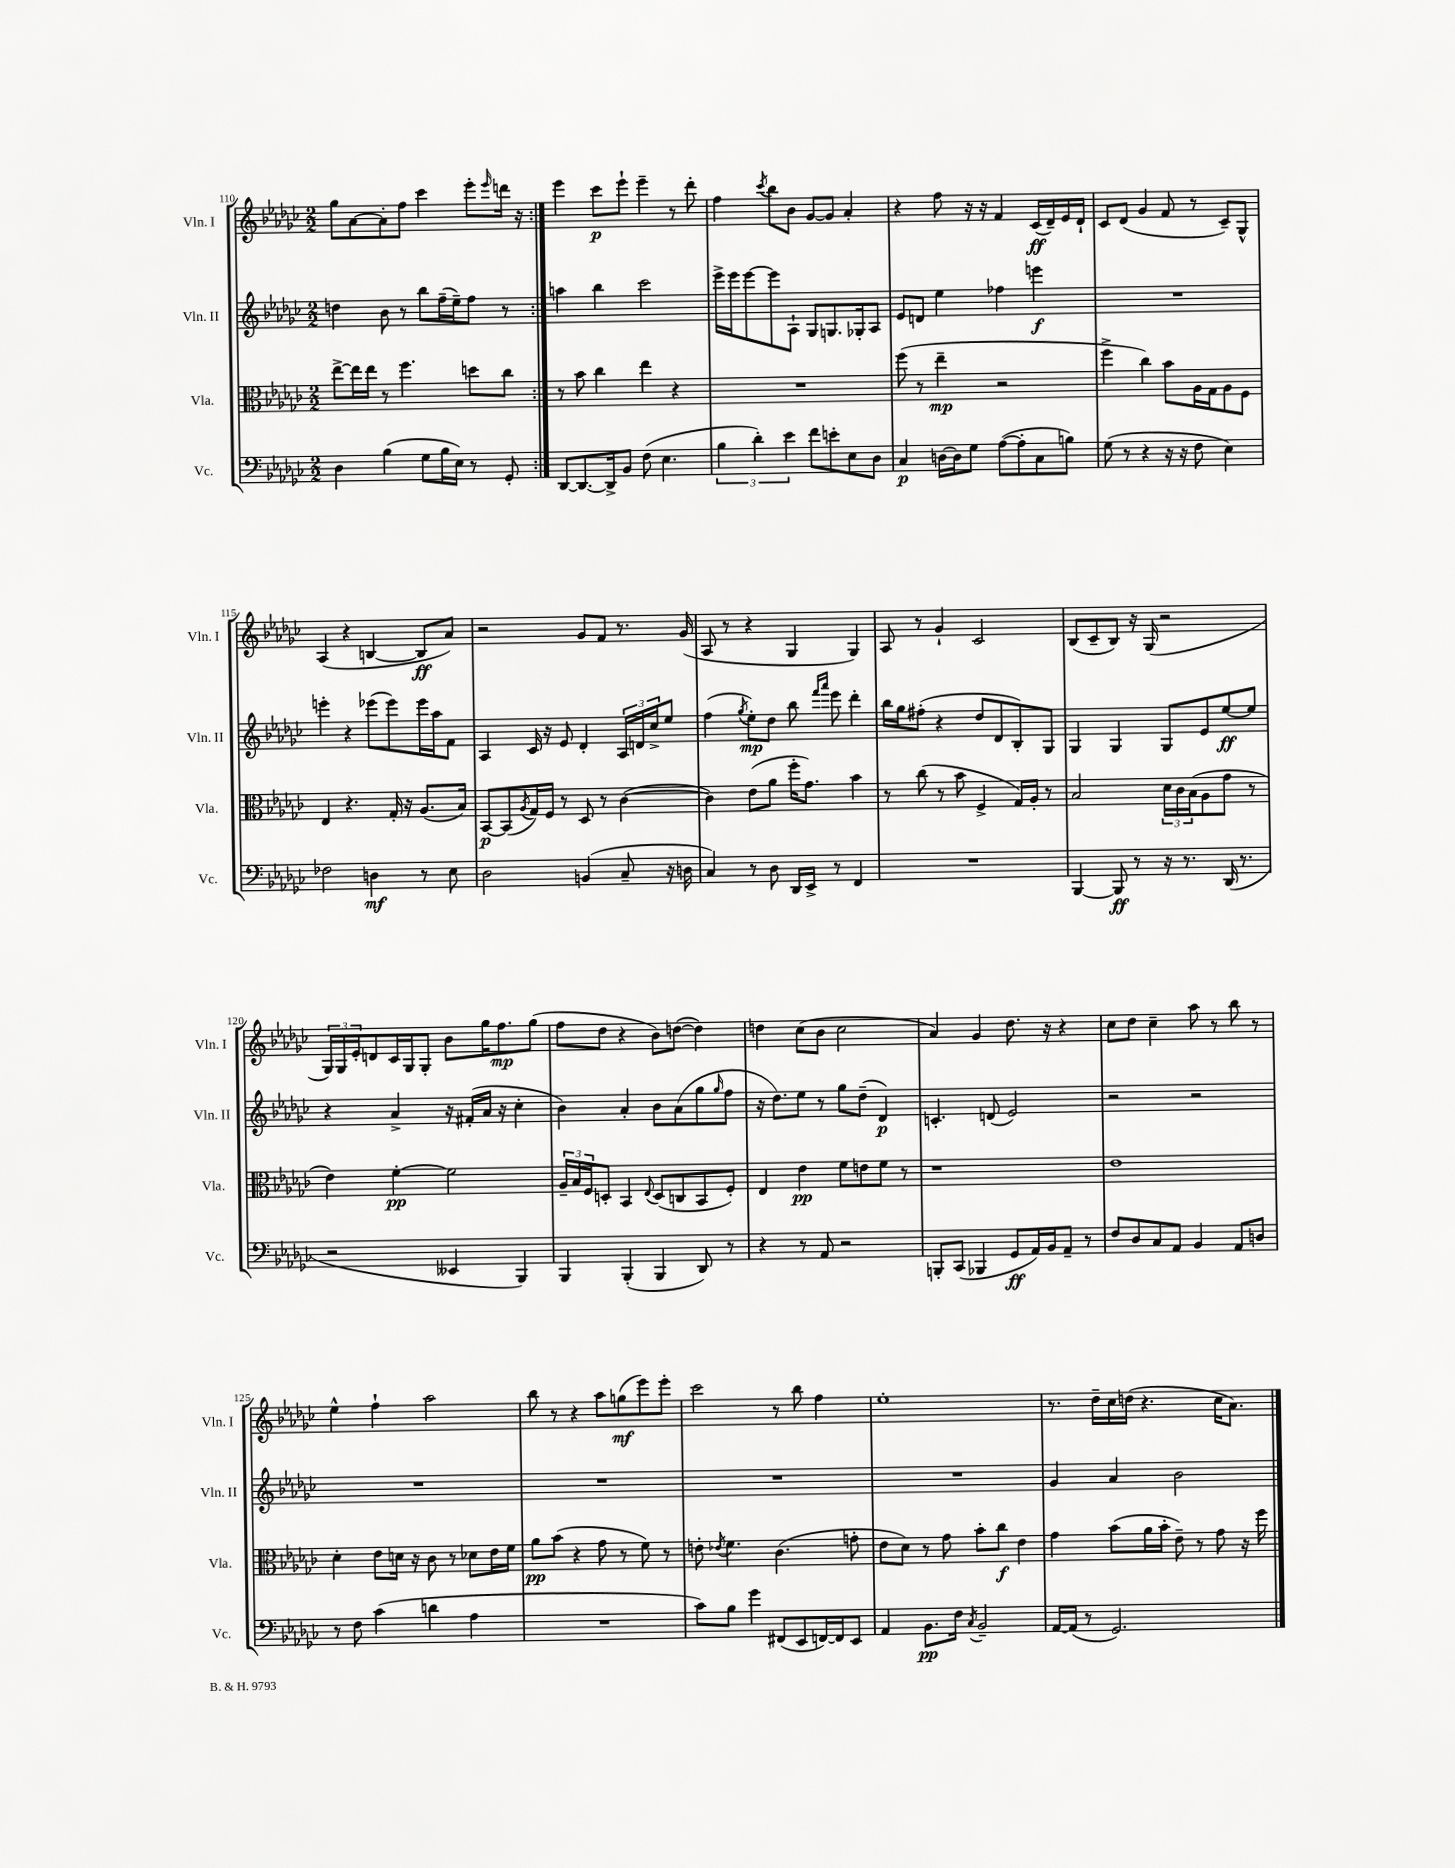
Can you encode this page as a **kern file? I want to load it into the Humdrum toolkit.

**kern	**dynam	**kern	**dynam	**kern	**dynam	**kern	**dynam
*part4	*part4	*part3	*part3	*part2	*part2	*part1	*part1
*staff4	*staff4	*staff3	*staff3	*staff2	*staff2	*staff1	*staff1
*I"Vc.	*	*I"Vla.	*	*I"Vln. II	*	*I"Vln. I	*
*I'Vc.	*	*I'Vla.	*	*I'Vln. II	*	*I'Vln. I	*
*clefF4	*	*clefC3	*	*clefG2	*	*clefG2	*
*k[b-e-a-d-g-c-]	*	*k[b-e-a-d-g-c-]	*	*k[b-e-a-d-g-c-]	*	*k[b-e-a-d-g-c-]	*
*M2/2	*	*M2/2	*	*M2/2	*	*M2/2	*
=110	=110	=110	=110	=110	=110	=110	=110
4D-\	.	[8ee-^\L	.	4ddn\	.	8gg-\L	.
.	.	16ee-\L]	.	.	.	[8a-\	.
.	.	16ee-\JJ	.	.	.	.	.
(4B-\	.	8r	.	8b-\	.	8a-'\]	.
.	.	4.ff\	.	8r	.	8ff\J	.
8G-\L	.	.	.	8bb-\L	.	4ccc-\	.
16B-\L	.	.	.	(16ff~\L	.	.	.
16E-\JJ)	.	.	.	16ee-~\J)	.	.	.
8r	.	8ddn\L	.	8ff\J	.	8eee-'\L	.
.	.	.	.	.	.	16qqeee-/	.
8GG-'/	.	8cc-\J	.	8r	.	16dddn\Jk	.
.	.	.	.	.	.	16r	.
=111:|!	=111:|!	=111:|!	=111:|!	=111:|!	=111:|!	=111:|!	=111:|!
[8DD-/L	.	8r	.	4aan\	.	4eee-\	.
8.DD-/_	.	8b-\	.	.	.	.	.
.	.	4cc-\	.	4bb-\	.	8ccc-\L	p
16DD-^/k]	.	.	.	.	.	.	.
8BB-/J	.	.	.	.	.	8eee-`\J	.
(8F\	.	4ee-\	.	2ccc-\	.	4eee-~\	.
4.E-\	.	.	.	.	.	.	.
.	.	4r	.	.	.	8r	.
.	.	.	.	.	.	8ddd-'\	.
=112	=112	=112	=112	=112	=112	=112	=112
6B-\	.	1r	.	16eee-^\LL	.	4ff\	.
.	.	.	.	16eee-\J	.	.	.
.	.	.	.	[8eee-\	.	.	.
6d-'\)	.	.	.	.	.	.	.
.	.	.	.	.	.	8qccc-/	.
.	.	.	.	8eee-\]	.	8bb-\L	.
6e-\	.	.	.	.	.	.	.
.	.	.	.	8A-`\J	.	8b-\J	.
8f\L	.	.	.	8G-/L	.	[8g-/L	.
8en'\	.	.	.	8.Gn/	.	8g-/J]	.
8E-\	.	.	.	.	.	4a-'/	.
.	.	.	.	16G-X'/k	.	.	.
8D-\J	.	.	.	8A-/J	.	.	.
=113	=113	=113	=113	=113	=113	=113	=113
4C-/	p	(8ff\	.	8e-/L	.	4r	.
.	.	8r	.	8dn/J	.	.	.
[16Dn\LL	.	4ee-~\	mp	4ee-\	.	8ff\	.
16D\J]	.	.	.	.	.	.	.
8G-\J	.	.	.	.	.	16r	.
.	.	.	.	.	.	16r	.
([8A-\L	.	2r	.	4ff-X\	.	4f/	.
8A-'\]	.	.	.	.	.	.	.
8C-\	.	.	.	4eeen\	f	(16c-/LL	ff
.	.	.	.	.	.	16d-~/)	.
8Bn\J)	.	.	.	.	.	16e-/	.
.	.	.	.	.	.	16d-`/JJ	.
=114	=114	=114	=114	=114	=114	=114	=114
(8G-\	.	4ff^\	.	1r	.	8c-/L	.
8r	.	.	.	.	.	(8d-/J	.
4r	.	4cc-\)	.	.	.	4g-/	.
16r	.	8b-\L	.	.	.	8f/	.
16r	.	.	.	.	.	.	.
8F\	.	16A-\L	.	.	.	8r	.
.	.	16G-\J	.	.	.	.	.
4E-\)	.	8A-\	.	.	.	8c-~/L)	.
.	.	8F\J	.	.	.	8G-^^/J	.
!!LO:LB:g=z
=115	=115	=115	=115	=115	=115	=115	=115
2F-X\	.	4E-/	.	4eeen'\	.	(4A-/	.
.	.	4.r	.	4r	.	4r	.
4Dn\	mf	.	.	(8eee-X\L	.	[4Bn/	.
.	.	16G-'/	.	8eee-\)	.	.	.
.	.	16r	.	.	.	.	.
8r	.	(8.A-/L	.	16eee-\L	.	8B/L]	ff
.	.	.	.	16aa-\J	.	.	.
8E-\	.	.	.	8f\J	.	8a-/J)	.
.	.	16B-/Jk)	.	.	.	.	.
=116	=116	=116	=116	=116	=116	=116	=116
2D-\	.	[8BB-/L	p	4A-/	.	2r	.
.	.	(8BB-/]	.	.	.	.	.
.	.	8qA-/	.	.	.	.	.
.	.	16G-/L)	.	16c-/	.	.	.
.	.	16F/JJ	.	16r	.	.	.
.	.	8r	.	8e-/	.	.	.
(4BBn/	.	8D-/	.	4d-'/	.	8g-/L	.
.	.	8r	.	.	.	8f/J	.
8C-~/	.	([4c-\	.	24A-/LL	.	8.r	.
.	.	.	.	24dn/	.	.	.
.	.	.	.	24cc-^/J	.	.	.
16r	.	.	.	8ee-/J	.	.	.
16Dn\	.	.	.	.	.	(16g-/	.
=117	=117	=117	=117	=117	=117	=117	=117
4C-/)	.	4c-\])	.	(4ff\	.	8A-/	.
.	.	.	.	.	.	8r	.
.	.	.	.	8qgg-/	.	.	.
8r	.	(8e-\L	.	8ee-'\L)	mp	4r	.
8D-\	.	8a-\J	.	8dd-\J	.	.	.
16DD-/LL	.	16ff'\KL	.	8bb-\	.	4G-/	.
16EE-^/JJ	.	8.g-\J)	.	.	.	.	.
.	.	.	.	16qqfff/LL	.	.	.
.	.	.	.	16qqaaa-/JJ	.	.	.
8r	.	.	.	8eee-\	.	.	.
4FF/	.	4b-\	.	4ddd-'\	.	4G-/)	.
=118	=118	=118	=118	=118	=118	=118	=118
1r	.	8r	.	16bb-\LL	.	8A-/	.
.	.	.	.	16gg-\J	.	.	.
.	.	(8cc-\	.	(8ff#X'\J	.	8r	.
.	.	8r	.	4r	.	4g-`/	.
.	.	8b-\	.	.	.	.	.
.	.	4F^/	.	8dd-/L	.	2c-/	.
.	.	.	.	8d-/	.	.	.
.	.	16G-/LL)	.	8B-'/)	.	.	.
.	.	16A-'/JJ	.	.	.	.	.
.	.	8r	.	8G-/J	.	.	.
=119	=119	=119	=119	=119	=119	=119	=119
[4BBB-/	.	2B-/	.	4G-/	.	(8B-/L	.
.	.	.	.	.	.	8c-~/	.
8BBB-/]	ff	.	.	4G-/	.	8B-/J)	.
8r	.	.	.	.	.	16r	.
.	.	.	.	.	.	(16G-/	.
16r	.	24d-\LL	.	8G-/L	.	2r	.
.	.	24c-\	.	.	.	.	.
8.r	.	.	.	.	.	.	.
.	.	(24B-\J	.	.	.	.	.
.	.	8A-\	.	8e-/	.	.	.
(16DD-/	.	8g-\J	.	[8ee-/	ff	.	.
8.r	.	.	.	.	.	.	.
.	.	8r	.	8ee-/J]	.	.	.
!!LO:LB:g=z
=120	=120	=120	=120	=120	=120	=120	=120
2r	.	4e-\)	.	4r	.	24G-/LL)	.
.	.	.	.	.	.	24G-/	.
.	.	.	.	.	.	24e-'/J	.
.	.	.	.	.	.	8dn/	.
.	.	[4f'\	pp	4a-^/	.	16c-/L	.
.	.	.	.	.	.	16G-/J	.
.	.	.	.	.	.	8G-'/J	.
4EE--X/	.	2f\]	.	16r	.	8b-\L	.
.	.	.	.	(16f#X'/LL	.	.	.
.	.	.	.	16a-/JJ	.	16gg-\K	.
.	.	.	.	16r	.	8.ff\	mp
4BBB-/)	.	.	.	4cc-'\	.	.	.
.	.	.	.	.	.	(8gg-\J	.
=121	=121	=121	=121	=121	=121	=121	=121
4BBB-/	.	24A-~/LL	.	4b-\)	.	8ff\L	.
.	.	24B-/	.	.	.	.	.
.	.	24F/J	.	.	.	.	.
.	.	8Dn'/J	.	.	.	8dd-\J	.
(4BBB-'/	.	4BB-/	.	4a-'/	.	4r	.
.	.	8qqE-/	.	.	.	.	.
4BBB-/	.	(8D/L	.	8b-\L	.	8b-\L)	.
.	.	8Cn/	.	(8a-\	.	([8ddn\J	.
8DD-/)	.	8BB-/	.	8gg-\	.	4dd\])	.
.	.	.	.	16qqgg-/	.	.	.
8r	.	8F'/J)	.	8ff\J	.	.	.
=122	=122	=122	=122	=122	=122	=122	=122
4r	.	4E-/	.	16r	.	4ddn\	.
.	.	.	.	8.dd-\L)	.	.	.
8r	.	4e-\	pp	8ee-\J	.	(8cc-\L	.
8AA-/	.	.	.	8r	.	8b-\J	.
2r	.	8f\L	.	8gg-\L	.	2cc-\	.
.	.	8en\	.	(8dd-~\J	.	.	.
.	.	8f\J	.	4d-/)	p	.	.
.	.	8r	.	.	.	.	.
=123	=123	=123	=123	=123	=123	=123	=123
8BBBn'/L	.	1r	.	4.cn'/	.	4a-/)	.
(8CC-/J	.	.	.	.	.	.	.
4BBB-X/	.	.	.	.	.	4g-/	.
.	.	.	.	(8dn/	.	.	.
8GG-/L	ff	.	.	2e-/)	.	8.dd-\	.
16AA-/L)	.	.	.	.	.	.	.
16BB-/J	.	.	.	.	.	16r	.
8AA-~/J	.	.	.	.	.	4r	.
8r	.	.	.	.	.	.	.
=124	=124	=124	=124	=124	=124	=124	=124
8F/L	.	1e-	.	2r	.	8cc-\L	.
8D-/	.	.	.	.	.	8dd-\J	.
8C-/	.	.	.	.	.	4cc-~\	.
8AA-/J	.	.	.	.	.	.	.
4BB-/	.	.	.	2r	.	8aa-\	.
.	.	.	.	.	.	8r	.
8AA-/L	.	.	.	.	.	8bb-\	.
8Dn/J	.	.	.	.	.	8r	.
!!LO:LB:g=z
=125	=125	=125	=125	=125	=125	=125	=125
8r	.	4d-'\	.	1r	.	4ee-^^\	.
8F\	.	.	.	.	.	.	.
(4c-\	.	8e-\L	.	.	.	4ff`\	.
.	.	16dn\Jk	.	.	.	.	.
.	.	16r	.	.	.	.	.
4dn\	.	8c-\	.	.	.	2aa-\	.
.	.	8r	.	.	.	.	.
4A-\	.	8d-X\L	.	.	.	.	.
.	.	16e-\L	.	.	.	.	.
.	.	16f\JJ	.	.	.	.	.
=126	=126	=126	=126	=126	=126	=126	=126
1r	.	8a-\L	pp	1r	.	8bb-\	.
.	.	(8b-\J	.	.	.	8r	.
.	.	4r	.	.	.	4r	.
.	.	8g-\	.	.	.	8aa-\L	.
.	.	8r	.	.	.	(8ggn\	mf
.	.	8f\)	.	.	.	8eee-\)	.
.	.	8r	.	.	.	8eee-'\J	.
=127	=127	=127	=127	=127	=127	=127	=127
8c-\L)	.	8en'\	.	1r	.	2ccc-\	.
.	.	8qe-X/	.	.	.	.	.
8B-\J	.	4.f\	.	.	.	.	.
4g-\	.	.	.	.	.	.	.
(8FF#X/L	.	(4.c-\	.	.	.	8r	.
8EE-/	.	.	.	.	.	8bb-\	.
[16FFn/L)	.	.	.	.	.	4ff\	.
16FF/J]	.	.	.	.	.	.	.
8EE-/J	.	8gn'\	.	.	.	.	.
=128	=128	=128	=128	=128	=128	=128	=128
4AA-/	.	8e-\L	.	1r	.	1ee-'	.
.	.	8d-\J)	.	.	.	.	.
8.BB-\L	pp	8r	.	.	.	.	.
.	.	8g-\	.	.	.	.	.
16F\Jk	.	.	.	.	.	.	.
8qC-/	.	.	.	.	.	.	.
2BB-~/	.	8b-'\L	.	.	.	.	.
.	.	8cc-\J	f	.	.	.	.
.	.	4e-\	.	.	.	.	.
=129	=129	=129	=129	=129	=129	=129	=129
[16AA-/LL	.	4g-\	.	4g-/	.	8.r	.
(16AA-/JJ]	.	.	.	.	.	.	.
8r	.	.	.	.	.	.	.
.	.	.	.	.	.	16dd-~\LL	.
2.GG-/)	.	(8b-\L	.	4a-/	.	16cc-\	.
.	.	.	.	.	.	(16ddn\JJ	.
.	.	16a-\L	.	.	.	4.r	.
.	.	16b-'\JJ	.	.	.	.	.
.	.	8e-~\)	.	2b-\	.	.	.
.	.	8r	.	.	.	.	.
.	.	8g-\	.	.	.	16cc-\KL	.
.	.	.	.	.	.	8.a-\J)	.
.	.	16r	.	.	.	.	.
.	.	16ff\	.	.	.	.	.
==	==	==	==	==	==	==	==
*-	*-	*-	*-	*-	*-	*-	*-
